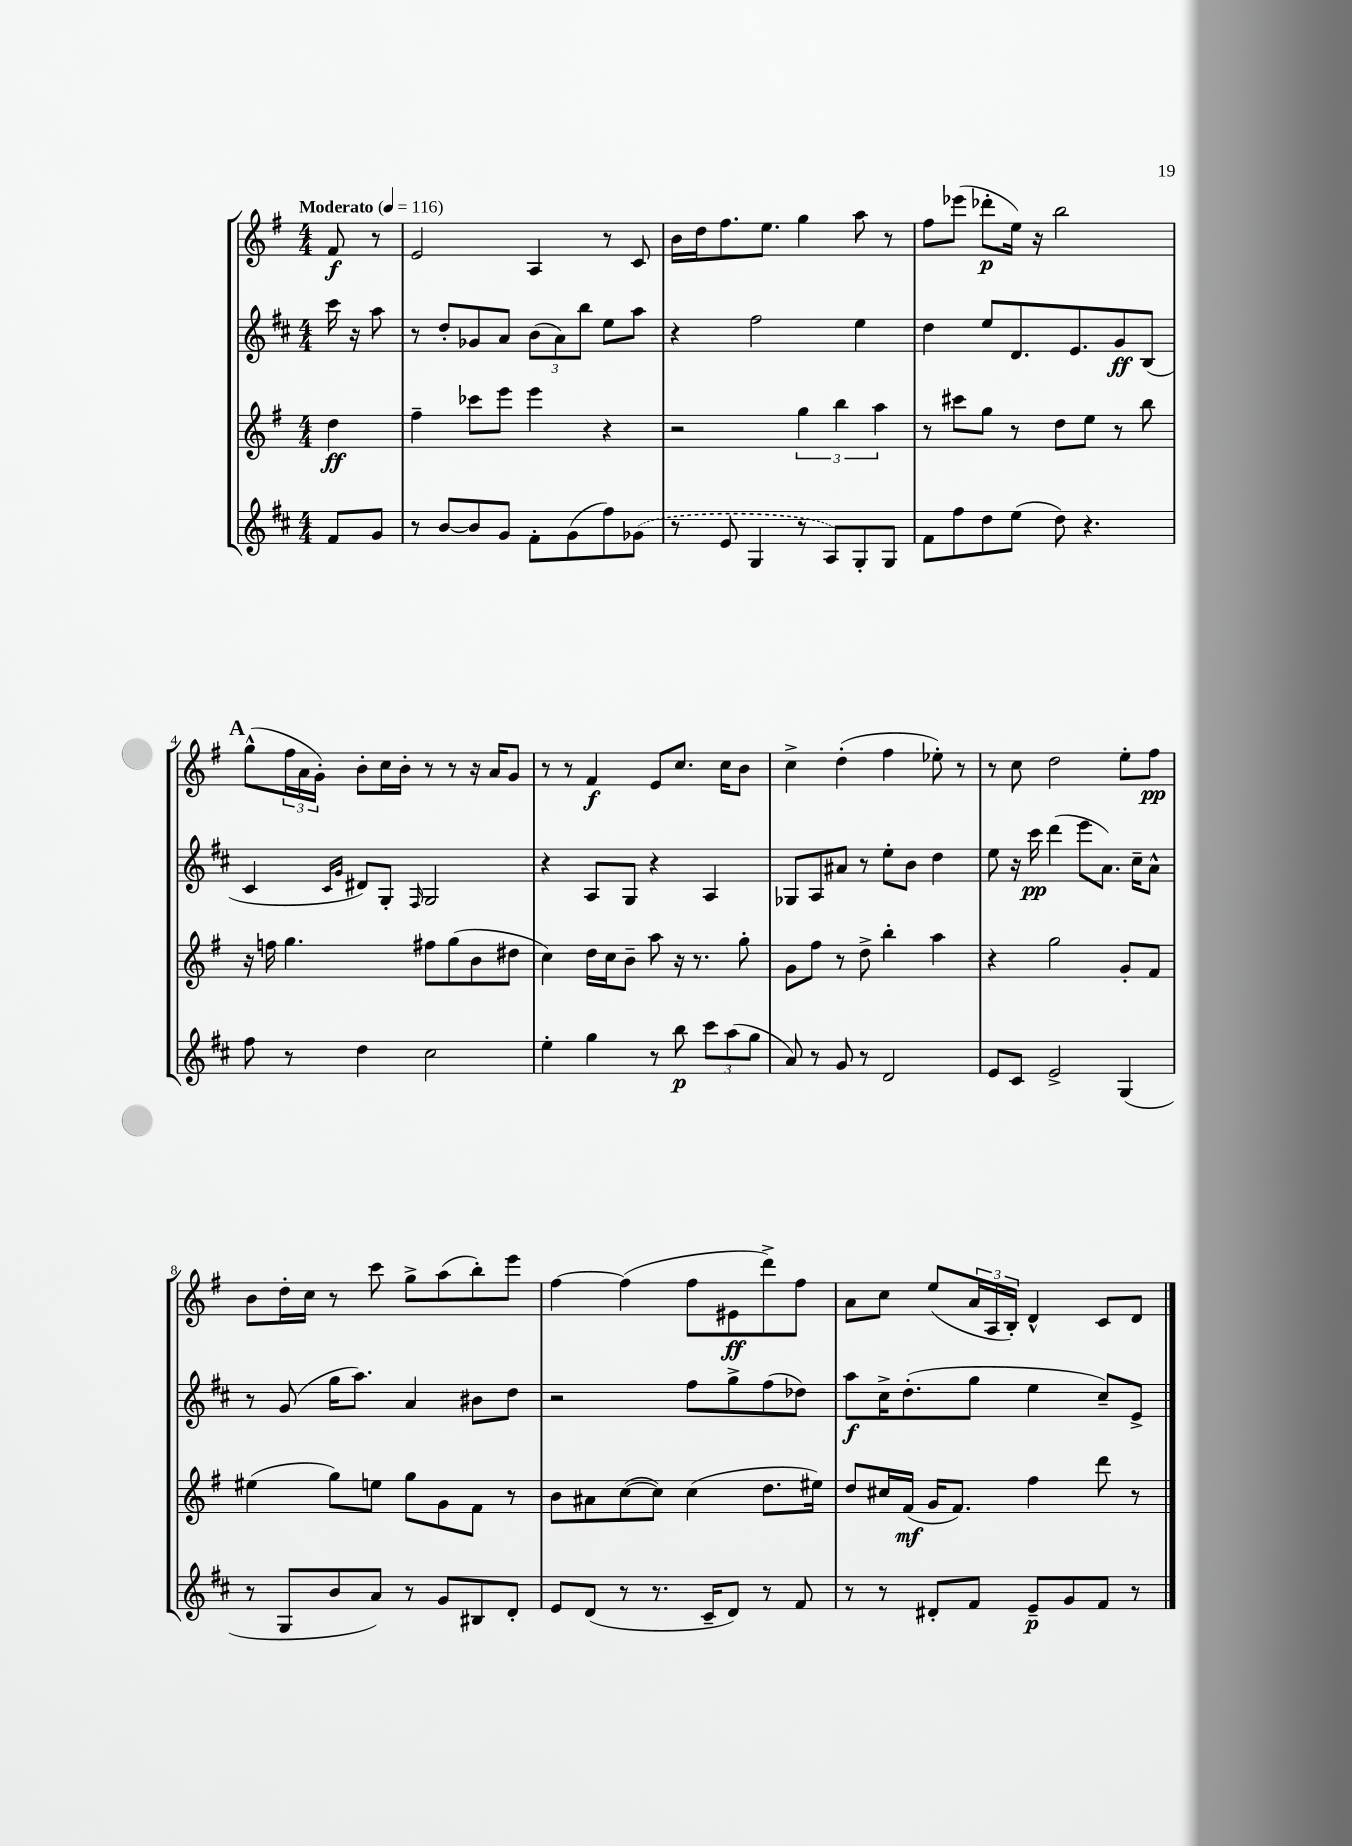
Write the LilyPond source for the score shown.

<<
\new StaffGroup <<
\new Staff = "s0" {
    \clef treble \key g \major \numericTimeSignature \time 4/4 \partial 4 \tempo "Moderato" 4 = 116
    fis'8\f r8 |
    e'2 a4 r8 c'8 |
    b'16 d''16 fis''8. e''8. g''4 a''8 r8 |
    fis''8 ees'''8( des'''8-.\p e''16) r16 b''2 |
    \mark \markup { \bold "A" } g''8-^( \tuplet 3/2 { fis''16 a'16 g'16-.) } b'8-. c''16 b'16-. r8 r8 r16 a'16 g'8 |
    r8 r8 fis'4\f e'8 c''8. c''16 b'8 |
    c''4-> d''4-.( fis''4 ees''8-.) r8 |
    r8 c''8 d''2 e''8-. fis''8\pp |
    b'8 d''16-. c''16 r8 c'''8 g''8-> a''8( b''8-.) e'''8 |
    fis''4~ fis''4( fis''8 eis'8\ff d'''8->) fis''8 |
    a'8 c''8 e''8( \tuplet 3/2 { a'16 a16 b16-.) } d'4-^ c'8 d'8 \bar "|." |
}
\new Staff = "s1" {
    \clef treble \key d \major \numericTimeSignature \time 4/4 \partial 4
    cis'''16 r16 a''8 |
    r8 d''8-. ges'8 a'8 \tuplet 3/2 { b'8( a'8) b''8 } e''8 a''8 |
    r4 fis''2 e''4 |
    d''4 e''8 d'8. e'8. g'8\ff b8( |
    \mark \markup { \bold "A" } cis'4 \grace { cis'16 g'16 } dis'8) g8-. \grace { fis16 } g2 |
    r4 a8 g8 r4 a4 |
    ges8 a8 ais'8 r8 e''8-. b'8 d''4 |
    e''8 r16 cis'''16\pp d'''4( e'''8 a'8.) cis''16-- a'8-^ |
    r8 g'8( g''16 a''8.) a'4 bis'8 d''8 |
    r2 fis''8 g''8-> fis''8( des''8) |
    a''8\f cis''16-> d''8.-.( g''8 e''4 cis''8--) e'8-> \bar "|." |
}
\new Staff = "s2" {
    \clef treble \key g \major \numericTimeSignature \time 4/4 \partial 4
    d''4\ff |
    fis''4-- ces'''8 e'''8 e'''4 r4 |
    r2 \tuplet 3/2 { g''4 b''4 a''4 } |
    r8 cis'''8 g''8 r8 d''8 e''8 r8 b''8 |
    \mark \markup { \bold "A" } r16 f''16 g''4. fis''8 g''8( b'8 dis''8 |
    c''4) d''16 c''16 b'8-- a''8 r16 r8. g''8-. |
    g'8 fis''8 r8 d''8-> b''4-. a''4 |
    r4 g''2 g'8-. fis'8 |
    eis''4( g''8) e''8 g''8 g'8 fis'8 r8 |
    b'8 ais'8 c''8~( c''8) c''4( d''8. eis''16) |
    d''8 cis''16 fis'16\mf( g'16 fis'8.) fis''4 d'''8 r8 \bar "|." |
}
\new Staff = "s3" {
    \clef treble \key d \major \numericTimeSignature \time 4/4 \partial 4
    fis'8 g'8 |
    r8 b'8~ b'8 g'8 fis'8-. g'8( fis''8) \once \slurDashed ges'8( |
    r8 e'8 g4 r8 a8) g8-. g8 |
    fis'8 fis''8 d''8 e''8( d''8) r4. |
    \mark \markup { \bold "A" } fis''8 r8 d''4 cis''2 |
    e''4-. g''4 r8 b''8\p \tuplet 3/2 { cis'''8 a''8( g''8 } |
    a'8) r8 g'8 r8 d'2 |
    e'8 cis'8 e'2-> g4( |
    r8 g8 b'8 a'8) r8 g'8 bis8 d'8-. |
    e'8 d'8( r8 r8. cis'16-- d'8) r8 fis'8 |
    r8 r8 dis'8-. fis'8 e'8--\p g'8 fis'8 r8 \bar "|." |
}
>>
>>
